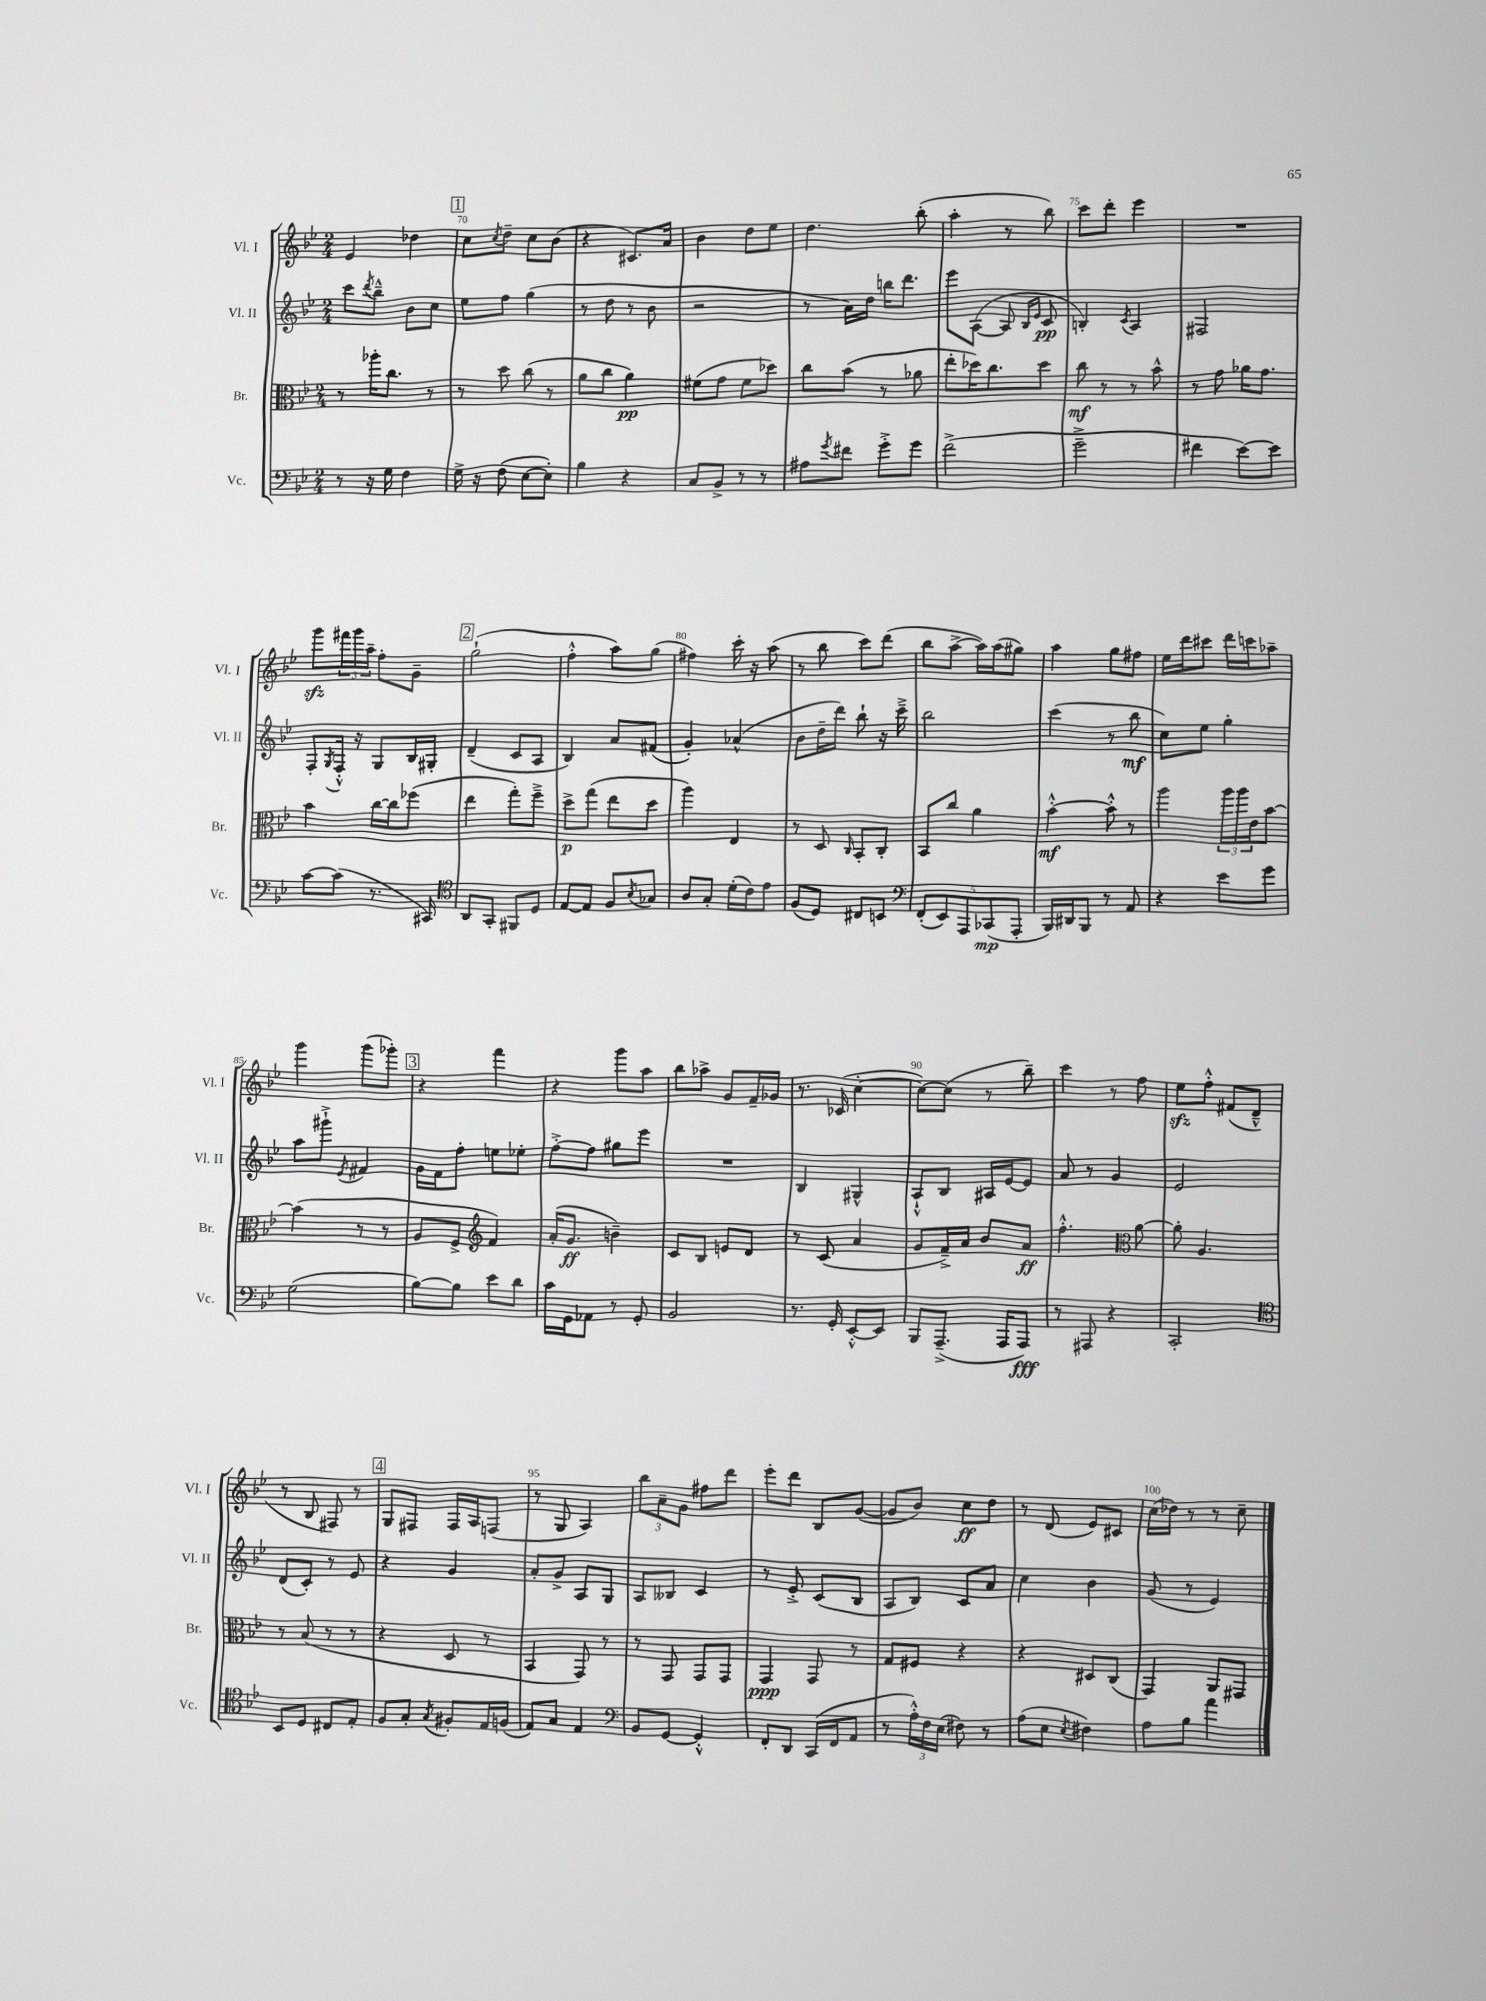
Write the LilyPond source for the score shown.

<<
\new StaffGroup <<
\new Staff = "s0" \with { instrumentName = "Vl. I" shortInstrumentName = "Vl. I" } {
    \clef treble \key bes \major \numericTimeSignature \time 2/4
    ees'4 des''4 |
    \mark \markup { \box "1" } c''8 \acciaccatura { c''8 } d''8-- c''8 bes'8( |
    r4 cis'8.) a'16 |
    bes'4 d''8 ees''8 |
    d''4. bes''8-.( |
    a''4-. r8 bes''8) |
    c'''8 d'''8-. ees'''4 |
    R2 |
    g'''8\sfz \tuplet 3/2 { fis'''16 g'''16 a''16-- } f''8-. g'8-- |
    \mark \markup { \box "2" } g''2-!( |
    f''4-.-^ a''8) g''8( |
    fis''4) c'''16-. r16 a''8( |
    r8 bes''8 c'''8) d'''8( |
    bes''8 a''8~-> a''16) a''16( gis''8) |
    a''4 g''8 fis''8 |
    ees''16 d'''16 cis'''8 d'''16 c'''16 aes''8-- |
    g'''4 g'''8( ges'''8-.) |
    \mark \markup { \box "3" } r4 f'''4 |
    r4 g'''8 a''8 |
    bes''8 aes''8-> g'8 f'16-- ges'16 |
    r8. ces'16( c''4~-. |
    c''8~) c''8( r8 bes''8--) |
    c'''4 r8 f''8 |
    ees''8\sfz f''8-.-^ fis'8( d'8---^ |
    r8 bes8 fis8) r8 |
    \mark \markup { \box "4" } g8 fis8 fis16 a16 f8( |
    r8 g8 a4) |
    \tuplet 3/2 { bes''8 a'8-- g'8 } fis''8 d'''8 |
    ees'''8-. d'''8 bes8 g'8~( |
    g'8 bes'8) c''8\ff d''8 |
    r8 d'8( ees'8) cis'8 |
    c''16( des''16) r8 r8 c''8-- \bar "|." |
}
\new Staff = "s1" \with { instrumentName = "Vl. II" shortInstrumentName = "Vl. II" } {
    \clef treble \key bes \major \numericTimeSignature \time 2/4
    c'''8 \acciaccatura { d'''8 } bes''8---^ bes'8 c''8 |
    \mark \markup { \box "1" } ees''8 f''8 g''4( |
    r8 d''8 r8 bes'8 |
    r2 |
    r8 a'16) d''16 b''16 d'''8. |
    ees'''8 a8~( a8 \grace { bes16 ees'16 } c'8\pp |
    b4-.) \acciaccatura { c'8 } a4 |
    fis2 |
    f8-. \acciaccatura { g8 } f16-.-^ r16 g8 bes16 gis16-. |
    \mark \markup { \box "2" } d'4--( c'8 a8 |
    bes4) a'8 fis'8( |
    g'4-.) aes'4-^( |
    bes'8 d''16-- d'''16) bes''8-! r16 c'''16---> |
    bes''2 |
    c'''4( r8 bes''8\mf |
    c''8) ees''8 g''4-. |
    a''8 gis'''8-!-> \acciaccatura { ees'8 } fis'4 |
    \mark \markup { \box "3" } g'16 f'16 f''8-. e''8 ees''8-. |
    f''8~-.-> f''8 gis''8 ees'''8 |
    R2 |
    bes4 gis4-^ |
    a8-!-^ bes8 ais16 ees'16~ ees'8 |
    a'8 r8 g'4 |
    ees'2 |
    d'8( c'8-.) r8 ees'8 |
    \mark \markup { \box "4" } r4 g'4 |
    a'8-. g'8-> a8 g8 |
    a8 beses8 c'4 |
    r8 ees'8-.-> c'8( bes8 |
    a8 bes8) c'8 a'8 |
    c''4 bes'4 |
    g'8( r8 ees'4) \bar "|." |
}
\new Staff = "s2" \with { instrumentName = "Br." shortInstrumentName = "Br." } {
    \clef alto \key bes \major \numericTimeSignature \time 2/4
    r8 aes''16-. c''8. r8 |
    \mark \markup { \box "1" } r8 d''8 c''8( r8 |
    a'8 c''8 a'4\pp) |
    fis'8( g'8 fis'8 des''8) |
    c''8 bes'8( r8 aes'8 |
    ees''8-. des''16) c''8. des''8 |
    c''8\mf r8 r8 bes'8-^ |
    r8 g'8 aes'16 g'8. |
    bes'4 c''16~ c''16 fes''8( |
    \mark \markup { \box "2" } ees''4 g''8-.) f''8---> |
    d''8->\p g''8( ees''8 d''8 |
    a''4) ees4 |
    r8 d8 \grace { c16 } bes,8-. c8-. |
    bes,8 c''8 a'4 |
    bes'4~-.-^\mf bes'8-.-^ r8 |
    a''4 \tuplet 3/2 { a''16 a''16 ees'16 } bes'8~ |
    bes'4( r8 r8 |
    \mark \markup { \box "3" } a8 f8-> \clef treble f'4) |
    a'16-.( g'8.\ff b'4--) |
    c'8 bes8 e'8 d'8 |
    r8 c'8( a'4 |
    g'8 f'16--->) a'16 bes'8 a'8\ff |
    f''4.-.-^ \clef alto a'8~ |
    a'8-. a4. |
    r8 bes8( r8 r8 |
    \mark \markup { \box "4" } r4 d8 r8 |
    bes,4 g,8) r8 |
    r8 g,8 g,8 g,8 |
    g,4\ppp g,8 r8 |
    g8 fis8 r4 |
    r4 dis8 c8( |
    g,4) a,8 gis,8 \bar "|." |
}
\new Staff = "s3" \with { instrumentName = "Vc." shortInstrumentName = "Vc." } {
    \clef bass \key bes \major \numericTimeSignature \time 2/4
    r8 r16 g16 f4 |
    \mark \markup { \box "1" } g16-> r16 f8( ees8~ ees8-.) |
    bes4 r4 |
    c8 bes,8-> r8 r8 |
    ais8 \acciaccatura { g'8 } fis'8 g'8-.-> g'8 |
    f'2->( |
    g'2---> |
    fis'4 ees'8~) ees'8 |
    c'8~ c'8( r8. cis,16) |
    \mark \markup { \box "2" } \clef tenor a,8 g,8-. fis,8 d8 |
    ees8~ ees8 f8 \acciaccatura { bes8 } ges8 |
    a8 g8-. d'16-.( c'16) ees'8 |
    f8( d8) cis8 b,8 |
    \clef bass \tuplet 5/4 { f,8-.( ees,8) a,,8 ces,8\mp( a,,8-. } |
    bes,,16) dis,16 bes,,8 r8 a,8 |
    r4 ees'8 g'8 |
    g2( |
    \mark \markup { \box "3" } bes8~) bes8 ees'8 d'8 |
    c'16 g,16 aes,8 r8 g,8-. |
    bes,2 |
    r8. g,16-. ees,8~-.-^ ees,8 |
    bes,,8 a,,8.--->( a,,16 a,,8\fff) |
    r8 ais,,8 r4 |
    c,2-. |
    \clef tenor bes,8 d8 cis8 ees8-. |
    \mark \markup { \box "4" } f8 g8-. \acciaccatura { g8 } fis8-. ees16 f16( |
    ees8) g8 ees4 |
    \clef bass bes,8 g,8~ g,4-.-^ |
    f,8-. d,8 c,16( f,16 a,8 |
    r8 \tuplet 3/2 { a16-.-^) f16 ees16( } fis8) r8 |
    a8( ees8 \acciaccatura { ees8 } fis4) |
    a8 bes8 a'4 \bar "|." |
}
>>
>>
\layout { \context { \Score currentBarNumber = #69 \override BarNumber.break-visibility = ##(#f #t #t) barNumberVisibility = #(every-nth-bar-number-visible 5) } }
